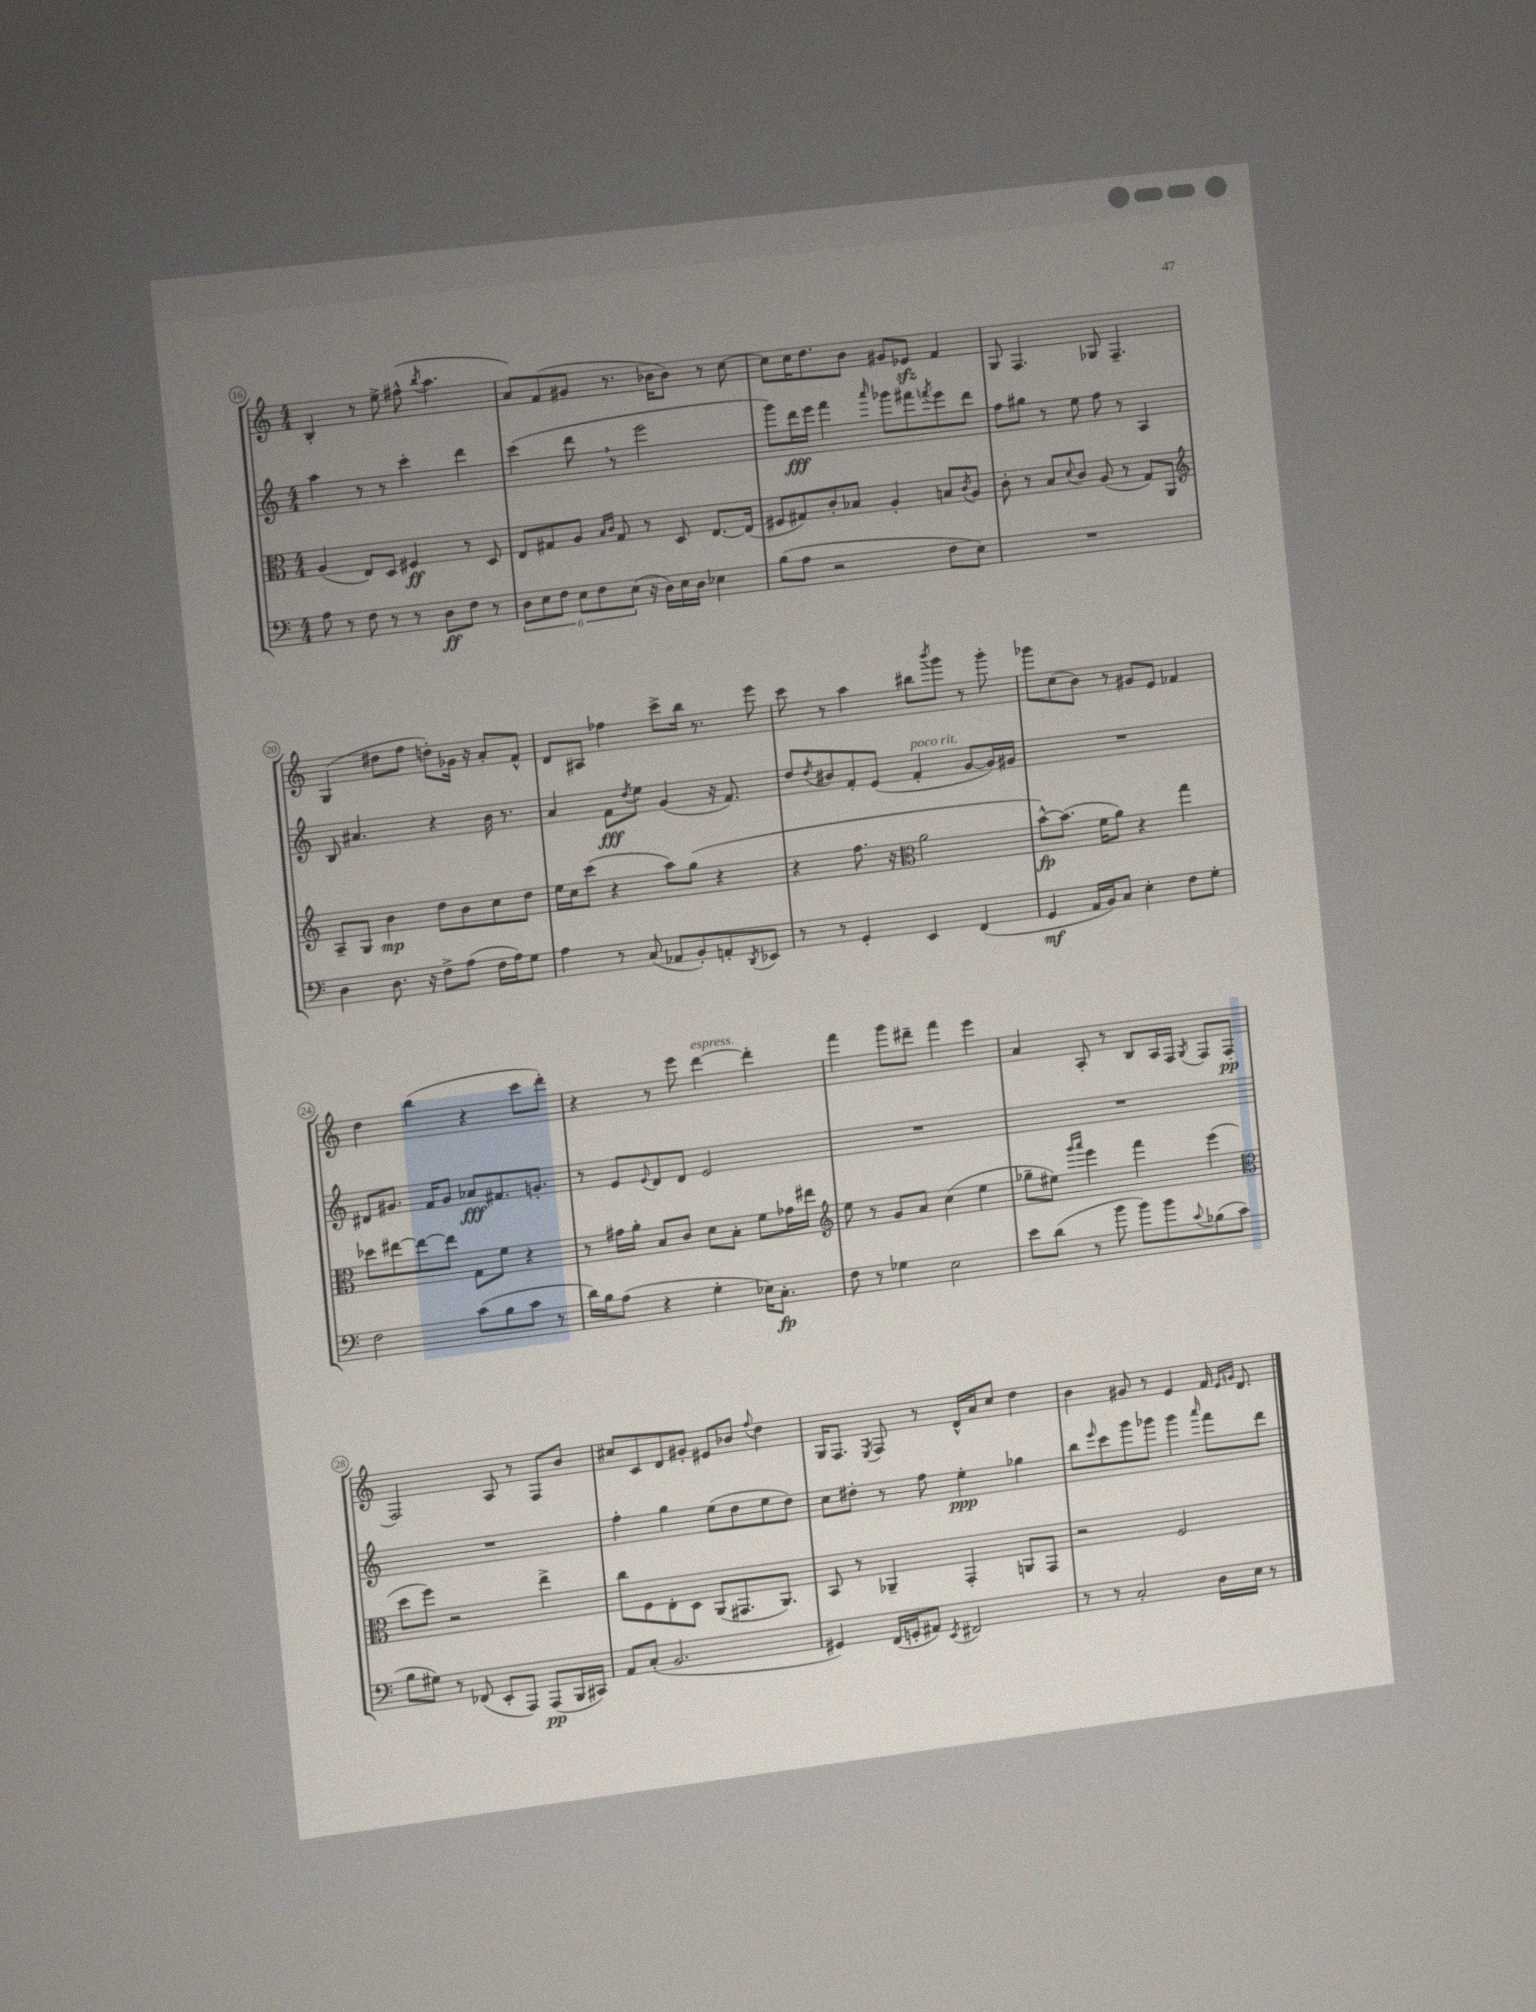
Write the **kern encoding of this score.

**kern	**dynam	**kern	**dynam	**kern	**dynam	**kern	**dynam
*part4	*part4	*part3	*part3	*part2	*part2	*part1	*part1
*staff4	*staff4	*staff3	*staff3	*staff2	*staff2	*staff1	*staff1
*clefF4	*	*clefC3	*	*clefG2	*	*clefG2	*
*k[]	*	*k[]	*	*k[]	*	*k[]	*
*M4/4	*	*M4/4	*	*M4/4	*	*M4/4	*
=16	=16	=16	=16	=16	=16	=16	=16
8A\	.	(4A/	.	4aa\	.	4B'/	.
8r	.	.	.	.	.	.	.
8F\	.	8E/L)	.	8r	.	8r	.
8r	.	8D/J	.	8r	.	8ee^\	.
8r	.	4F#X/	ff	4ccc'\	.	(8ff#X^^\	.
.	.	.	.	.	.	8qbb/	.
8D\L	ff	.	.	.	.	4.aa\	.
8F\J	.	8r	.	4ddd\	.	.	.
8r	.	8D/	.	.	.	.	.
=17	=17	=17	=17	=17	=17	=17	=17
12D\L	.	8E/L	.	(4ccc\	.	8a/L)	.
12E\	.	.	.	.	.	.	.
.	.	8G#X/	.	.	.	(8f/	.
12F\J	.	.	.	.	.	.	.
12E\L	.	8A/J	.	8ddd,\	.	8g#X/J	.
12F\	.	.	.	.	.	.	.
.	.	16qqB/LL	.	.	.	.	.
.	.	16qqc/JJ	.	.	.	.	.
.	.	8G#/	.	8r	.	8.r	.
(12E\J	.	.	.	.	.	.	.
16r	.	8r	.	2eee\	.	.	.
16D\LL)	.	.	.	.	.	16b-X\KL	.
16E\	.	8D/	.	.	.	8b-\J)	.
16D\JJ	.	.	.	.	.	.	.
4E-X\	.	[8.E/L	.	.	.	8r	.
.	.	.	.	.	.	[8cc\	.
.	.	(16E/Jk]	.	.	.	.	.
=18	=18	=18	=18	=18	=18	=18	=18
(8B\L	.	8F#X/L	.	8ggg\L)	.	8cc\L]	.
8A\J	.	8G#X/)	.	16ddd\L	fff	16cc\K	.
.	.	.	.	16eee\JJ	.	8.dd\	.
2r	.	8c'/	.	4fff\	.	.	.
.	.	8B-X/J	.	.	.	8b\J	.
.	.	.	.	16qqaaa/	.	.	.
.	.	4A'/	.	8ggg-X\L	.	8g#X/L	.
.	.	.	.	8fff#X\	.	8e-Xzz/J	.
.	.	.	.	8qfffn/	.	.	.
8F\L	.	8Bn/L	.	8eee\	.	4f/	.
.	.	8qc/	.	.	.	.	.
8E\J)	.	8A/J	.	8ddd\J	.	.	.
=19	=19	=19	=19	=19	=19	=19	=19
1r	.	8c'\	.	8ff\L	.	8G/	.
.	.	8r	.	8gg#X\J	.	4.F/	.
.	.	8B/L	.	8r	.	.	.
.	.	8qqd/	.	.	.	.	.
.	.	8c/J	.	8ee\	.	.	.
.	.	(8A/	.	8ff\	.	8G-X/	.
.	.	8r	.	8r	.	4.F~/	.
.	.	8G/L)	.	4A/	.	.	.
.	.	8AA/J	.	.	.	.	.
!!LO:LB:g=z
=20	=20	=20	=20	=20	=20	=20	=20
*	*	*clefG2	*	*	*	*	*
4D\	.	8A~/L	.	8B/	.	(4G/	.
.	.	8G/J	.	4.a#X/	.	.	.
8.D\	.	4b\	mp	.	.	8dd#X\L	.
.	.	.	.	.	.	8ff\J	.
16r	.	.	.	.	.	.	.
8F^\L	.	8dd\L	.	4r	.	8ddn'\L)	.
(8A\J	.	8b\	.	.	.	16g-X\Jk	.
.	.	.	.	.	.	16r	.
16F\LL	.	8cc\	.	16b\	.	8a'/L	.
16A\J)	.	.	.	8.r	.	.	.
8G\J	.	8dd\J	.	.	.	8f^^/J	.
=21	=21	=21	=21	=21	=21	=21	=21
4A\	.	16ee\LL	.	4a/	.	8d/L	.
.	.	16cc\J	.	.	.	.	.
.	.	(8ccc\J	.	.	.	8A#X/J	.
8r	.	4r	.	8f\L	fff	4ff-X\	.
.	.	.	.	8qdd/	.	.	.
(8C/	.	.	.	8ee\J	.	.	.
8AA-X/L	.	8aa\L)	.	(4g/	.	8ccc^\L	.
8BB'/)	.	(8gg\J	.	.	.	16bb\Jk	.
.	.	.	.	.	.	8.r	.
8AAn'/	.	4r	.	16r	.	.	.
.	.	.	.	8.f/)	.	.	.
8qDD/	.	.	.	.	.	.	.
8EE-X/J	.	.	.	.	.	8eee\	.
=22	=22	=22	=22	=22	=22	=22	=22
8r	.	4r	.	8dd/L	.	8ccc\	.
.	.	.	.	8qdd/	.	.	.
8r	.	.	.	8b#X/	.	8r	.
4GG'/	.	8.ff\	.	8f'/	.	4aa\	.
.	.	.	.	(8e/J	.	.	.
.	.	16r	.	.	.	.	.
*	*	*clefC3	*	*	*	*	*
!	!	!	!	!LO:TX:a:i:t=poco rit.	!	!	!
4EE/	.	2a\	.	4f'/	.	8bb#X\L	.
.	.	.	.	.	.	8qbbb/	.
.	.	.	.	.	.	8ggg\J	.
(4FF/	.	.	.	[8g/L	.	8r	.
.	.	.	.	16g/L])	.	8ggg'\	.
.	.	.	.	16g#X/JJ	.	.	.
=23	=23	=23	=23	=23	=23	=23	=23
4GG/	mf	[8b^^\L)	fp	1r	.	8ggg-X\L	.
.	.	(8.b\J]	.	.	.	(8cc\	.
16AA/LL	.	.	.	.	.	8b\J)	.
16BB/J)	.	16f\KL	.	.	.	.	.
8C/J	.	8a\J)	.	.	.	8r	.
4E'\	.	4r	.	.	.	8g#X/L	.
.	.	.	.	.	.	8e/J	.
8F\L	.	4gg\	.	.	.	4f-X/	.
8G'\J	.	.	.	.	.	.	.
!!LO:LB:g=z
=24	=24	=24	=24	=24	=24	=24	=24
2F\	.	8dd-X\L	.	8d#X/L	.	4dd\	.
.	.	[8ee#X\	.	8.g#X/J	.	.	.
.	.	8ee#\_	.	.	.	(4bb\	.
.	.	.	.	16f/KL	.	.	.
.	.	8ee#\J]	.	8g#/J	.	.	.
(8c\L	.	8G\L	.	8a-X/L	fff	4r	.
8B\	.	8f\J	.	8.f#X/	.	.	.
8c\J	.	4r	.	.	.	8ccc\L	.
.	.	.	.	8.gn'/J	.	.	.
8r	.	.	.	.	.	8ddd'\J)	.
=25	=25	=25	=25	=25	=25	=25	=25
16d\LL)	.	8r	.	8r	.	4r	.
16B\J	.	.	.	.	.	.	.
(8A\J	.	16g#X\LL	.	8e/L	.	.	.
.	.	16a'\JJ	.	.	.	.	.
.	.	.	.	8qqe/	.	.	.
4r	.	8B/L	.	8d/	.	8r	.
.	.	8c/J	.	8d/J	.	8eee\	.
!	!	!	!	!	!	!LO:TX:a:i:t=espress.	!
4G'\	.	8d\L	.	2e/	.	[4ddd\	.
.	.	8B'\J	.	.	.	.	.
16E-X\KL)	.	8f\L	.	.	.	4ddd'\]	.
8.C'\J	fp	.	.	.	.	.	.
.	.	16g-X\L	.	.	.	.	.
.	.	16ee#X\JJ	.	.	.	.	.
=26	=26	=26	=26	=26	=26	=26	=26
*	*	*clefG2	*	*	*	*	*
8F\	.	8ee\	.	1r	.	4fff\	.
8r	.	8r	.	.	.	.	.
4G-X\	.	8g/L	.	.	.	8ggg\L	.
.	.	8a/J	.	.	.	8ddd#X~\J	.
2E\	.	(4cc\	.	.	.	4fff\	.
.	.	4ee\	.	.	.	4eee\	.
=27	=27	=27	=27	=27	=27	=27	=27
8e\L	.	8gg-X~\L	.	1r	.	4a/	.
(8d\J	.	8ee#X\J)	.	.	.	.	.
.	.	16qqggg/LL	.	.	.	.	.
.	.	16qqaaa/JJ	.	.	.	.	.
8r	.	4eee\	.	.	.	8A'/	.
8b\	.	.	.	.	.	8r	.
8b\L)	.	4fff\	.	.	.	8B/L	.
8b\	.	.	.	.	.	16A/L	.
.	.	.	.	.	.	16F/JJ	.
8qqc/	.	.	.	.	.	8qG/	.
(8B-X\	.	(4eee\	.	.	.	8F/L	.
8c\J	.	.	.	.	.	(8F/J	pp
!!LO:LB:g=z
=28	=28	=28	=28	=28	=28	=28	=28
*	*	*clefC3	*	*	*	*	*
8B\L	.	8dd\L	.	1r	.	2F/)	.
8G#X\J)	.	8ff\J)	.	.	.	.	.
8r	.	2r	.	.	.	.	.
(8FF-X/	.	.	.	.	.	.	.
8EE'/L	.	.	.	.	.	8A/	.
8AAA/J)	.	.	.	.	.	8r	.
(8AAA/L	pp	4ee^\	.	.	.	8F/L	.
16BBB/L	.	.	.	.	.	8b/J	.
16CC#X/JJ)	.	.	.	.	.	.	.
=29	=29	=29	=29	=29	=29	=29	=29
8AA/L	.	8cc\L	.	4ff'\	.	8cc#X/L	.
(8C'/J	.	8F\	.	.	.	8c/	.
2.BB/	.	8E'\	.	4gg\	.	8d/	.
.	.	8D\J	.	.	.	8g#X'/J	.
.	.	(8AA/L	.	(8ee\L	.	8e#X/L	.
.	.	8.GG#X/	.	8dd\	.	8b-X/J	.
.	.	.	.	.	.	8qqff/	.
.	.	.	.	8ee\	.	4dd\	.
.	.	8.AA/J)	.	.	.	.	.
.	.	.	.	8dd\J)	.	.	.
=30	=30	=30	=30	=30	=30	=30	=30
4GG#X/)	.	8BB/	.	8cc\L	.	16G/KL	.
.	.	.	.	.	.	8.F/J	.
.	.	8r	.	8dd#X'\J	.	.	.
.	.	.	.	.	.	8qE/	.
(16FF/LL	.	4AA-X~/	.	8r	.	8F/	.
16GGn'/J	.	.	.	.	.	.	.
8AA#X/J)	.	.	.	8ff\	.	8r	.
8qEE/	.	.	.	.	.	.	.
2FF#X/	.	4GG'/	.	4ee'\	ppp	16d^^/LL	.
.	.	.	.	.	.	16a/J	.
.	.	.	.	.	.	8cc/J	.
.	.	8AAn/L	.	4gg-X\	.	4dd\	.
.	.	8GG/J	.	.	.	.	.
=31	=31	=31	=31	=31	=31	=31	=31
8r	.	2r	.	8bb\L	.	4b\	.
.	.	.	.	16qqeee/	.	.	.
8r	.	.	.	8ccc\	.	.	.
2C'/	.	.	.	8ggg\	.	8g#X/	.
.	.	.	.	8ggg-X\J	.	8r	.
.	.	2F/	.	4ggg-\	.	4e/	.
.	.	.	.	16qqaaa/	.	.	.
16D\LL	.	.	.	8fff\L	.	16f/	.
.	.	.	.	.	.	16qqe/LL	.
.	.	.	.	.	.	16qqgn/JJ	.
16E\JJ	.	.	.	.	.	8.d/	.
8r	.	.	.	8ddd\J	.	.	.
==	==	==	==	==	==	==	==
*-	*-	*-	*-	*-	*-	*-	*-
